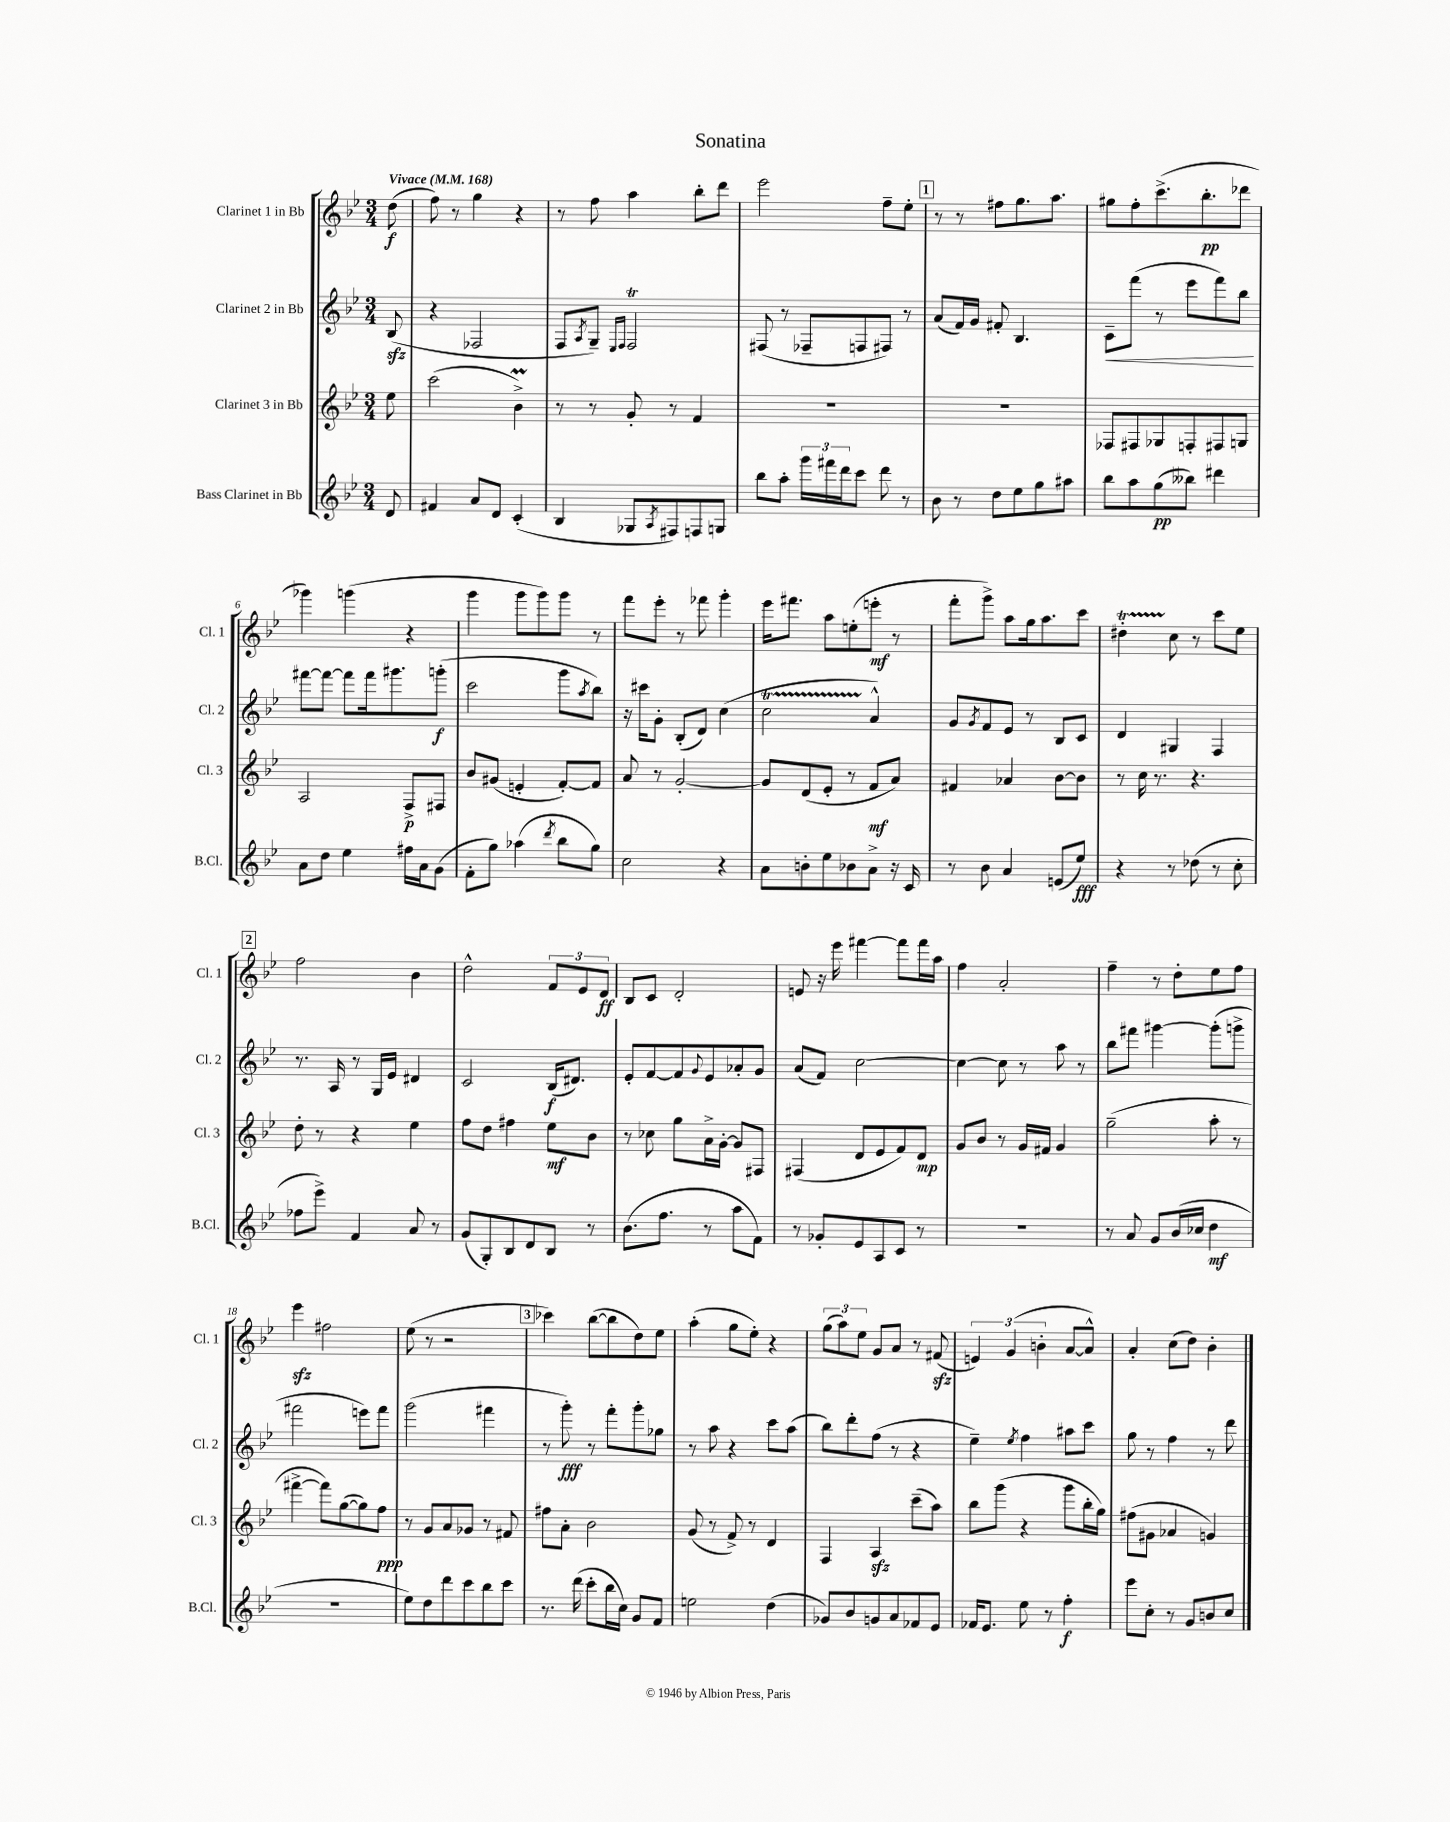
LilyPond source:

\header { title = "Sonatina" }
<<
\new StaffGroup <<
\new Staff = "s0" \with { instrumentName = "Clarinet 1 in Bb" shortInstrumentName = "Cl. 1" } {
    \clef treble \key bes \major \numericTimeSignature \time 3/4 \partial 8 \tempo "Vivace" 4 = 168
    d''8\f( |
    f''8) r8 g''4 r4 |
    r8 f''8 a''4 bes''8-. d'''8 |
    ees'''2 f''8-- ees''8-. |
    \mark \markup { \box "1" } r8 r8 fis''8 g''8. a''8. |
    gis''8 f''8-. c'''8.->( bes''8.-.\pp des'''8 |
    ges'''4) g'''4( r4 |
    g'''4 g'''8 g'''8) g'''8 r8 |
    f'''8 ees'''8-. r8 fes'''8 g'''4-. |
    ees'''16 fis'''8. a''8 e''8-.( e'''8-.\mf r8 |
    f'''8-. g'''8->) a''8 g''16 a''8. c'''8 |
    dis''4-.\startTrillSpan c''8\stopTrillSpan r8 c'''8 ees''8 |
    \mark \markup { \box "2" } f''2 bes'4 |
    d''2-^ \tuplet 3/2 { f'8 ees'8 d'8\ff } |
    bes8 c'8 d'2-. |
    e'8 r16 ees'''16 fis'''4~ fis'''8 fis'''16 a''16 |
    f''4 a'2-. |
    f''4-- r8 d''8-. ees''8 f''8 |
    ees'''4\sfz fis''2 |
    ees''8( r8 r2 |
    \mark \markup { \box "3" } ces'''4) bes''8~( bes''8 d''8) ees''8 |
    a''4-.( g''8 ees''8-.) r4 |
    \tuplet 3/2 { g''8( a''8) ees''8 } g'8 a'8 r8 fis'8\sfz( |
    \tuplet 3/2 { e'4) g'4( b'4-. } a'8~ a'8-^) |
    a'4-. c''8( d''8) bes'4-. \bar "|." |
}
\new Staff = "s1" \with { instrumentName = "Clarinet 2 in Bb" shortInstrumentName = "Cl. 2" } {
    \clef treble \key bes \major \numericTimeSignature \time 3/4 \partial 8
    bes8\sfz( |
    r4 fes2 |
    f8 \acciaccatura { a8 } g8--) \grace { ees16 f16 } f2\trill |
    fis8( r8 fes8-- f8 fis8) r8 |
    \mark \markup { \box "1" } a'8( f'16) g'16 fis'8-. bes4. |
    c'8--\< f'''8( r8 ees'''8 f'''8) bes''8\! |
    fis'''8~ fis'''8~ fis'''8 fis'''16 gis'''8. g'''8-.\f( |
    c'''2 g'''8 \acciaccatura { a''8 } bes''8) |
    r16 cis'''16 g'8-. bes8-.( d'8) c''4( |
    c''2\startTrillSpan a'4-^\stopTrillSpan) |
    g'8 \acciaccatura { g'8 } f'8 ees'8 r8 bes8 c'8 |
    d'4 gis4 f4 |
    \mark \markup { \box "2" } r8. a16 r8 g16 ees'16 dis'4 |
    c'2 bes16\f( dis'8.) |
    ees'8-. f'8~ f'8 \appoggiatura { g'8 } ees'8 aes'8-. g'8 |
    a'8( f'8) c''2~ |
    c''4~ c''8 r8 a''8 r8 |
    bes''8 fis'''8 gis'''4~ gis'''8-.( g'''8-> |
    fis'''2 e'''8) fis'''8 |
    g'''2( fis'''4 |
    \mark \markup { \box "3" } r8 g'''8-.\fff) r8 f'''8-. g'''8-. ges''8 |
    r8 a''8 r4 c'''8 a''8( |
    bes''8) d'''8-. f''8( r8 r4 |
    ees''4--) \acciaccatura { ees''8 } f''4 ais''8 c'''8 |
    g''8 r8 f''4 r8 d'''8 \bar "|." |
}
\new Staff = "s2" \with { instrumentName = "Clarinet 3 in Bb" shortInstrumentName = "Cl. 3" } {
    \clef treble \key bes \major \numericTimeSignature \time 3/4 \partial 8
    ees''8 |
    c'''2( bes'4->\prall) |
    r8 r8 g'8-. r8 f'4 |
    R2. |
    \mark \markup { \box "1" } R2. |
    fes8 fis8 ges8 f8-. fis8 g8 |
    a2 f8->\p fis8 |
    bes'8 gis'8( e'4-. f'8~-.) f'8 |
    a'8 r8 g'2~-. |
    g'8 d'8( ees'8-. r8 f'8\mf a'8) |
    fis'4 aes'4 bes'8~ bes'8 |
    r8 c''16 r8. r4. |
    \mark \markup { \box "2" } d''8-. r8 r4 ees''4 |
    f''8 d''8 fis''4 ees''8\mf bes'8 |
    r8 ces''8 g''8 a'16-> g'16~-. g'8 fis8 |
    fis4( d'8 ees'8 f'8) d'8\mp |
    g'8 bes'8 r8 g'16 fis'16 g'4 |
    g''2--( a''8-. r8 |
    fis'''4~-> fis'''8) g''8~( g''8) f''8\ppp |
    r8 g'8 a'8 ges'8 r8 fis'8 |
    \mark \markup { \box "3" } fis''8 a'8-. bes'2 |
    g'8( r8 f'8->) r8 d'4 |
    f4 a4\sfz c'''8--( a''8) |
    bes''8 g'''8( r4 g'''8 bes''16-. g''16) |
    fis''8( gis'8 aes'4 g'4) \bar "|." |
}
\new Staff = "s3" \with { instrumentName = "Bass Clarinet in Bb" shortInstrumentName = "B.Cl." } {
    \clef treble \key bes \major \numericTimeSignature \time 3/4 \partial 8
    d'8 |
    fis'4 a'8 d'8 c'4-.( |
    bes4 ges8 \acciaccatura { a8 } fis8) f8 g8 |
    bes''8 a''8-. \tuplet 3/2 { g'''16 fis'''16 d'''16 } c'''8 d'''8 r8 |
    \mark \markup { \box "1" } bes'8 r8 d''8 ees''8 g''8 ais''8 |
    bes''8 a''8 g''8\pp( beses''8) dis'''4 |
    a'8 d''8 ees''4 fis''16 a'16 g'8( |
    f'8-. g''8) aes''4( \acciaccatura { d'''8 } bes''8 g''8) |
    c''2 r4 |
    a'8 b'8-. ees''8 bes'8 a'8-> r16 c'16 |
    r8 bes'8 a'4 e'8( ees''8\fff) |
    r4 r8 des''8( r8 c''8-. |
    \mark \markup { \box "2" } fes''8 ees'''8->) f'4 a'8 r8 |
    g'8( g8-.) bes8 d'8 bes8 r8 |
    bes'8.( f''8. r8 a''8 f'8) |
    r8 ges'8-. ees'8 a8 c'8 r8 |
    R2. |
    r8 a'8 g'8 bes'16( ces''16 d''4\mf |
    R2. |
    ees''8) d''8 d'''8 c'''8 bes''8 c'''8 |
    \mark \markup { \box "3" } r8. d'''16( c'''8-. bes''16 c''16) g'8 f'8 |
    e''2 d''4( |
    ges'8) bes'8 g'8 a'8 fes'8 ees'8 |
    fes'16 ees'8. ees''8 r8 f''4-.\f |
    ees'''8 c''8-. r8 g'8 b'8 c''8 \bar "|." |
}
>>
>>
